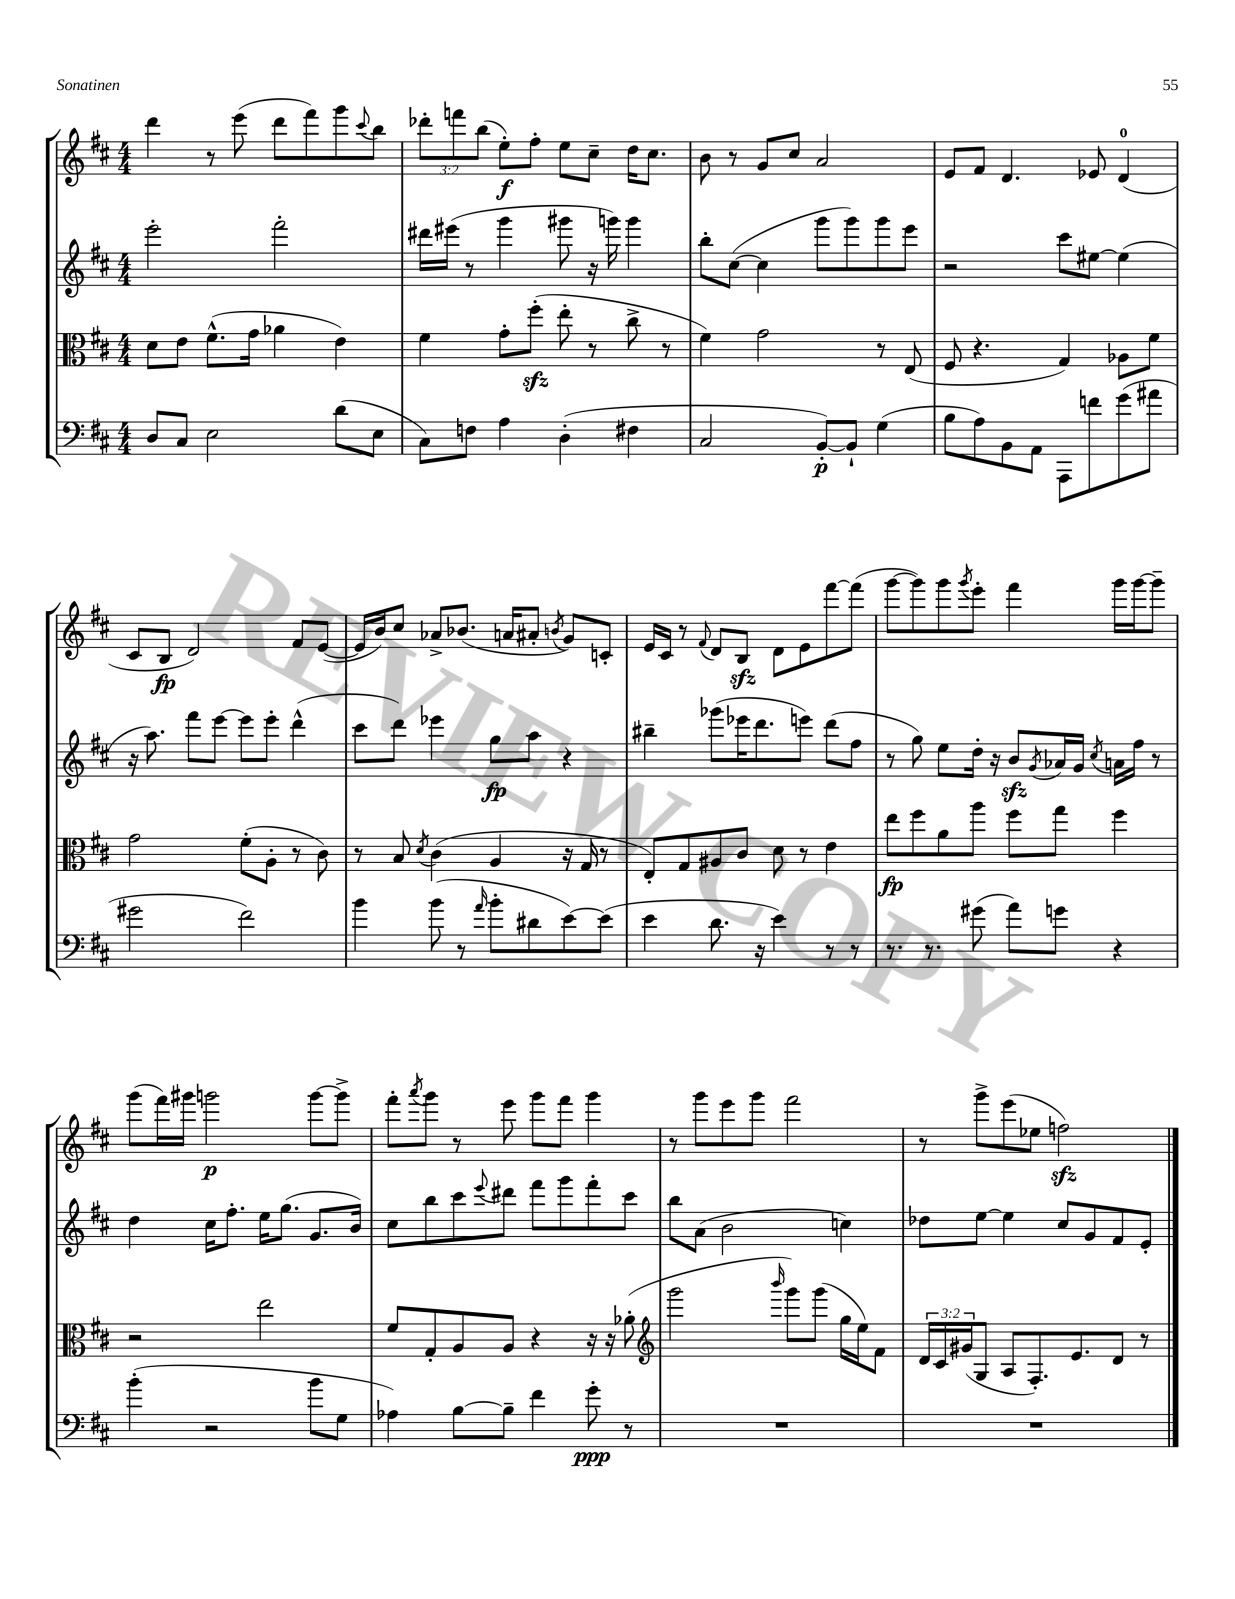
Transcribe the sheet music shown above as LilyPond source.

<<
\new StaffGroup <<
\new Staff = "s0" {
    \clef treble \key d \major \numericTimeSignature \time 4/4 \override Staff.TupletNumber.text = #tuplet-number::calc-fraction-text
    d'''4 r8 e'''8( d'''8 fis'''8) g'''8 \appoggiatura { cis'''8 } b''8 |
    \tuplet 3/2 { des'''8-. f'''8 b''8( } e''8-.\f) fis''8-. e''8 cis''8-- d''16 cis''8. |
    b'8 r8 g'8 cis''8 a'2 |
    e'8 fis'8 d'4. ees'8 d'4-0( |
    cis'8 b8\fp d'2) fis'8 e'8~( |
    e'16 b'16) cis''8 aes'8-> bes'8.( a'16 ais'8-. \acciaccatura { b'8 } g'8) c'8-. |
    e'16 cis'16 r8 \appoggiatura { fis'8 } d'8 b8\sfz d'8 e'8 fis'''8~ fis'''8( |
    g'''8~ g'''8) g'''8 \acciaccatura { g'''8 } e'''8-. fis'''4 g'''16 g'''16~ g'''8-- |
    g'''8( fis'''16) gis'''16 g'''2\p g'''8~ g'''8-> |
    fis'''8-. \acciaccatura { a'''8 } g'''8 r8 e'''8 g'''8 fis'''8 g'''4 |
    r8 g'''8 e'''8 g'''8 fis'''2 |
    r8 g'''8-> e'''8( ees''8 f''2\sfz) \bar "|." |
}
\new Staff = "s1" {
    \clef treble \key d \major \numericTimeSignature \time 4/4
    e'''2-. fis'''2-. |
    dis'''16 eis'''16( r8 g'''4 gis'''8 r16 g'''16) g'''4 |
    b''8-. cis''8~( cis''4 g'''8 g'''8) g'''8 e'''8 |
    r2 cis'''8 eis''8~ eis''4( |
    r16 a''8.) fis'''8 e'''8~ e'''8 e'''8-. d'''4-^( |
    cis'''8 d'''8) ees'''4 g''8\fp a''8 r4 |
    bis''4-- ges'''8( ees'''16 d'''8. e'''8) d'''8( fis''8 |
    r8 g''8) e''8 d''16-. r16 b'8\sfz \acciaccatura { g'8 } aes'16 g'16 \acciaccatura { cis''8 } a'16 fis''16 r8 |
    d''4 cis''16 fis''8.-. e''16 g''8.( g'8. b'16) |
    cis''8 b''8 cis'''8 \appoggiatura { e'''8 } dis'''8 fis'''8 g'''8 fis'''8-. cis'''8 |
    b''8 a'8( b'2 c''4) |
    des''8 e''8~ e''4 cis''8 g'8 fis'8 e'8-. \bar "|." |
}
\new Staff = "s2" {
    \clef alto \key d \major \numericTimeSignature \time 4/4 \override Staff.TupletNumber.text = #tuplet-number::calc-fraction-text
    d'8 e'8 fis'8.-^( g'16 aes'4 e'4) |
    fis'4 g'8-. fis''8-.\sfz( e''8-. r8 cis''8-> r8 |
    fis'4) g'2 r8 e8( |
    fis8 r4. g4) aes8 fis'8 |
    g'2 fis'8-.( a8-. r8 cis'8) |
    r8 b8 \acciaccatura { d'8 } cis'4( a4 r16 g16 r8 |
    e8-.) g8 ais8 cis'8 d'8 r8 e'4 |
    e''8\fp fis''8 a'8 a''8 fis''8 g''8 fis''4 |
    r2 e''2 |
    fis'8 g8-. a8 a8 r4 r16 r16 aes'8-.( |
    \clef treble g'''2 \grace { b'''16 } g'''8) g'''8( g''16 e''16) fis'8 |
    \tuplet 3/2 { d'16 cis'16 gis'16( } g8 a8 fis8.-.) e'8. d'8 r8 \bar "|." |
}
\new Staff = "s3" {
    \clef bass \key d \major \numericTimeSignature \time 4/4
    d8 cis8 e2 d'8( e8 |
    cis8) f8 a4 d4-.( fis4 |
    cis2 b,8~-.\p) b,8-! g4( |
    b8 a8) b,8 a,8 a,,8 f'8 g'8( ais'8 |
    gis'2 fis'2) |
    b'4 b'8( r8 \grace { a'16 } b'8-. dis'8 e'8~) e'8( |
    e'4 d'8. r16 e'4) r8 r8 |
    r8. r8. gis'8( a'8) g'8 r4 |
    b'4-.( r2 b'8 g8 |
    aes4) b8~ b8-- fis'4 g'8-.\ppp r8 |
    R1 |
    R1 \bar "|." |
}
>>
>>
\layout { \context { \Score \remove "Bar_number_engraver" } }
